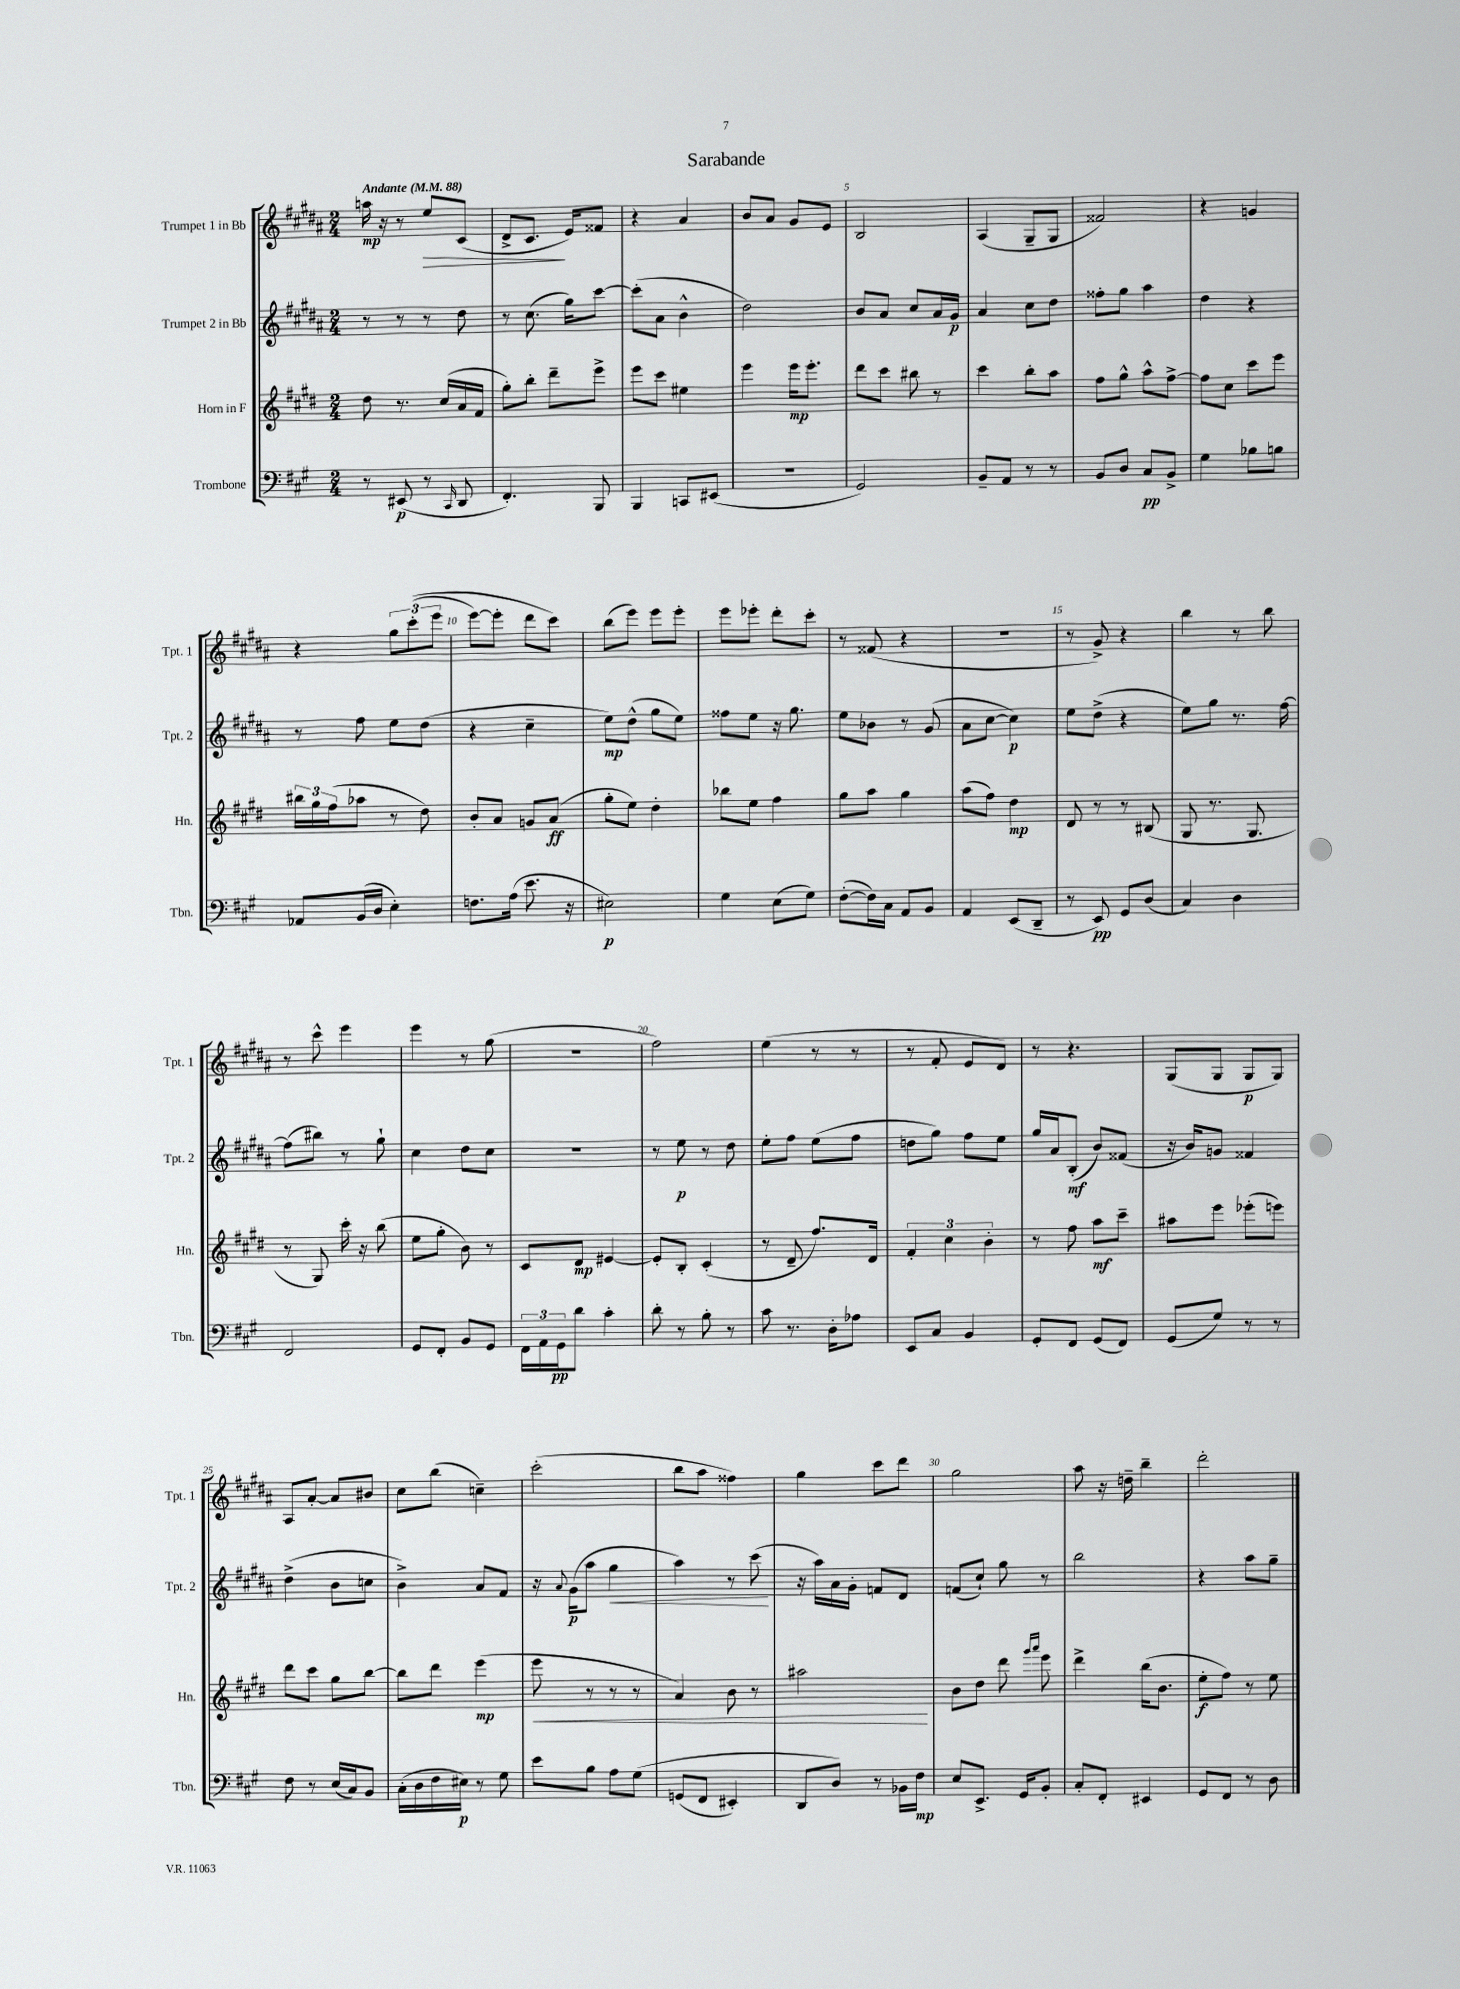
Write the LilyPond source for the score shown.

\header { title = "Sarabande" }
<<
\new StaffGroup <<
\new Staff = "s0" \with { instrumentName = "Trumpet 1 in Bb" shortInstrumentName = "Tpt. 1" } {
    \clef treble \key b \major \numericTimeSignature \time 2/4 \tempo "Andante" 4 = 88
    a''16\mp r16 r8 e''8\> cis'8( |
    dis'8-> cis'8.\! e'16) fisis'8 |
    r4 ais'4 |
    b'8 ais'8 gis'8 e'8 |
    b2 |
    ais4( gis8-- gis8 |
    fisis'2) |
    r4 g'4 |
    r4 \tuplet 3/2 { gis''8 cis'''8-.(\( e'''8 } |
    e'''8~) e'''8-. dis'''8 cis'''8\) |
    b''8( e'''8) e'''8 e'''8-. |
    e'''8 ees'''8-. dis'''8-. cis'''8-. |
    r8 fisis'8( r4 |
    R2 |
    r8 gis'8->) r4 |
    b''4 r8 b''8 |
    r8 cis'''8-^ e'''4 |
    e'''4 r8 gis''8( |
    R2 |
    fis''2) |
    e''4( r8 r8 |
    r8 fis'8-. e'8 dis'8) |
    r8 r4. |
    gis8( gis8 gis8\p gis8) |
    ais8 ais'8~-. ais'8 bis'8 |
    cis''8 b''8( c''4--) |
    cis'''2-.( |
    b''8 ais''8 fisis''4) |
    gis''4 cis'''8 dis'''8 |
    gis''2 |
    ais''8 r16 d''16-- b''4-- |
    dis'''2-. \bar "|." |
}
\new Staff = "s1" \with { instrumentName = "Trumpet 2 in Bb" shortInstrumentName = "Tpt. 2" } {
    \clef treble \key b \major \numericTimeSignature \time 2/4
    r8 r8 r8 dis''8 |
    r8 cis''8.( gis''16) cis'''8~ |
    cis'''8-.( ais'8 b'4-^ |
    dis''2) |
    b'8 ais'8 cis''8 ais'16 gis'16\p |
    ais'4 cis''8 dis''8 |
    fisis''8-. gis''8 ais''4 |
    dis''4 r4 |
    r8 fis''8 e''8 dis''8( |
    r4 cis''4-- |
    e''8\mp) dis''8-^( gis''8 e''8) |
    fisis''8 e''8 r16 gis''8. |
    e''8 bes'8 r8 gis'8( |
    ais'8 cis''8~ cis''4\p) |
    e''8 dis''8->( r4 |
    e''8) gis''8 r8. fis''16~ |
    fis''8( bis''8) r8 gis''8-! |
    cis''4 dis''8 cis''8 |
    R2 |
    r8 e''8\p r8 dis''8 |
    e''8-. fis''8 e''8( fis''8 |
    d''8 gis''8) fis''8 e''8 |
    gis''16 ais'16 b8-.\mf( b'8) fisis'8( |
    r16 b'16) g'8 fisis'4 |
    dis''4->( b'8 c''8 |
    b'4->) ais'8 fis'8 |
    r16 \appoggiatura { ais'8 } gis'16\p( ais''8 gis''4\< |
    ais''4) r8 cis'''8\!( |
    r16 ais''16) ais'16 gis'16-. f'8 dis'8 |
    f'8( cis''8-!) gis''8 r8 |
    b''2 |
    r4 ais''8 gis''8-- \bar "|." |
}
\new Staff = "s2" \with { instrumentName = "Horn in F" shortInstrumentName = "Hn." } {
    \clef treble \key e \major \numericTimeSignature \time 2/4
    dis''8 r8. cis''16( a'16 fis'16 |
    gis''8-.) b''8-. dis'''8-- e'''8-> |
    e'''8 cis'''8 eis''4 |
    e'''4 e'''16\mp e'''8.-. |
    dis'''8 cis'''8 bis''8 r8 |
    cis'''4 b''8-. a''8 |
    fis''8 gis''8-^ a''8-^ fis''8~-> |
    fis''8 cis''8 cis'''8 e'''8 |
    \tuplet 3/2 { bis''16 gis''16 fis''16( } aes''8 r8 dis''8) |
    b'8-. a'8 g'8 a'8\ff( |
    gis''8-. e''8) dis''4-. |
    bes''8 e''8 fis''4 |
    gis''8 a''8 gis''4 |
    a''8( fis''8) dis''4\mp |
    dis'8 r8 r8 bis8( |
    gis8 r8. gis8. |
    r8 gis8) cis'''16-. r16 b''8( |
    e''8 gis''8-. b'8) r8 |
    cis'8 dis'8\mp eis'4~ |
    eis'8-. b8-. cis'4-.( |
    r8 dis'8-- fis''8.) dis'16 |
    \tuplet 3/2 { fis'4-. cis''4 b'4-. } |
    r8 fis''8 a''8\mf cis'''8-- |
    ais''8 e'''8 ees'''8-.( e'''8) |
    dis'''8 cis'''8 gis''8 b''8~ |
    b''8 dis'''8 e'''4\mp( |
    e'''8\< r8 r8 r8 |
    a'4) b'8 r8 |
    ais''2\! |
    b'8 dis''8 dis'''8 \grace { gis'''16 a'''16 } e'''8 |
    dis'''4-> b''16( b'8. |
    e''8-.\f fis''8) r8 e''8 \bar "|." |
}
\new Staff = "s3" \with { instrumentName = "Trombone" shortInstrumentName = "Tbn." } {
    \clef bass \key a \major \numericTimeSignature \time 2/4
    r8 eis,8\p( r8 \grace { cis,16 } d,8 |
    fis,4.-.) b,,8 |
    b,,4 c,8 eis,8( |
    r2 |
    gis,2) |
    b,8-- a,8 r8 r8 |
    b,8 d8 cis8\pp b,8-> |
    gis4 bes8 b8 |
    aes,8 b,16( d16 e4-.) |
    f8. a16( e'8. r16 |
    eis2\p) |
    gis4 e8( gis8) |
    fis8~-.( fis16) cis16 a,8 b,8 |
    a,4 e,8( d,8-- |
    r8 e,8\pp) gis,8 d8( |
    cis4) d4 |
    fis,2 |
    gis,8 fis,8-. b,8 gis,8 |
    \tuplet 3/2 { fis,16 a,16 gis,16\pp } d'8 cis'4-. |
    d'8-. r8 b8-. r8 |
    cis'8 r8. d16-. aes8 |
    e,8 cis8 b,4 |
    gis,8-. fis,8 gis,8( fis,8) |
    gis,8( gis8) r8 r8 |
    fis8 r8 e16( cis16) b,8 |
    cis16-.( d16 fis16 eis16\p) r8 gis8 |
    e'8 b8 a8 gis8\( |
    g,8( fis,8 eis,4-.) |
    d,8 d8\) r8 bes,16 fis16\mp |
    e8 e,8.-> gis,16 b,8-. |
    cis8-. fis,8-. eis,4 |
    gis,8 fis,8 r8 d8 \bar "|." |
}
>>
>>
\layout { \context { \Score \override BarNumber.break-visibility = ##(#f #t #t) barNumberVisibility = #(every-nth-bar-number-visible 5) } }
